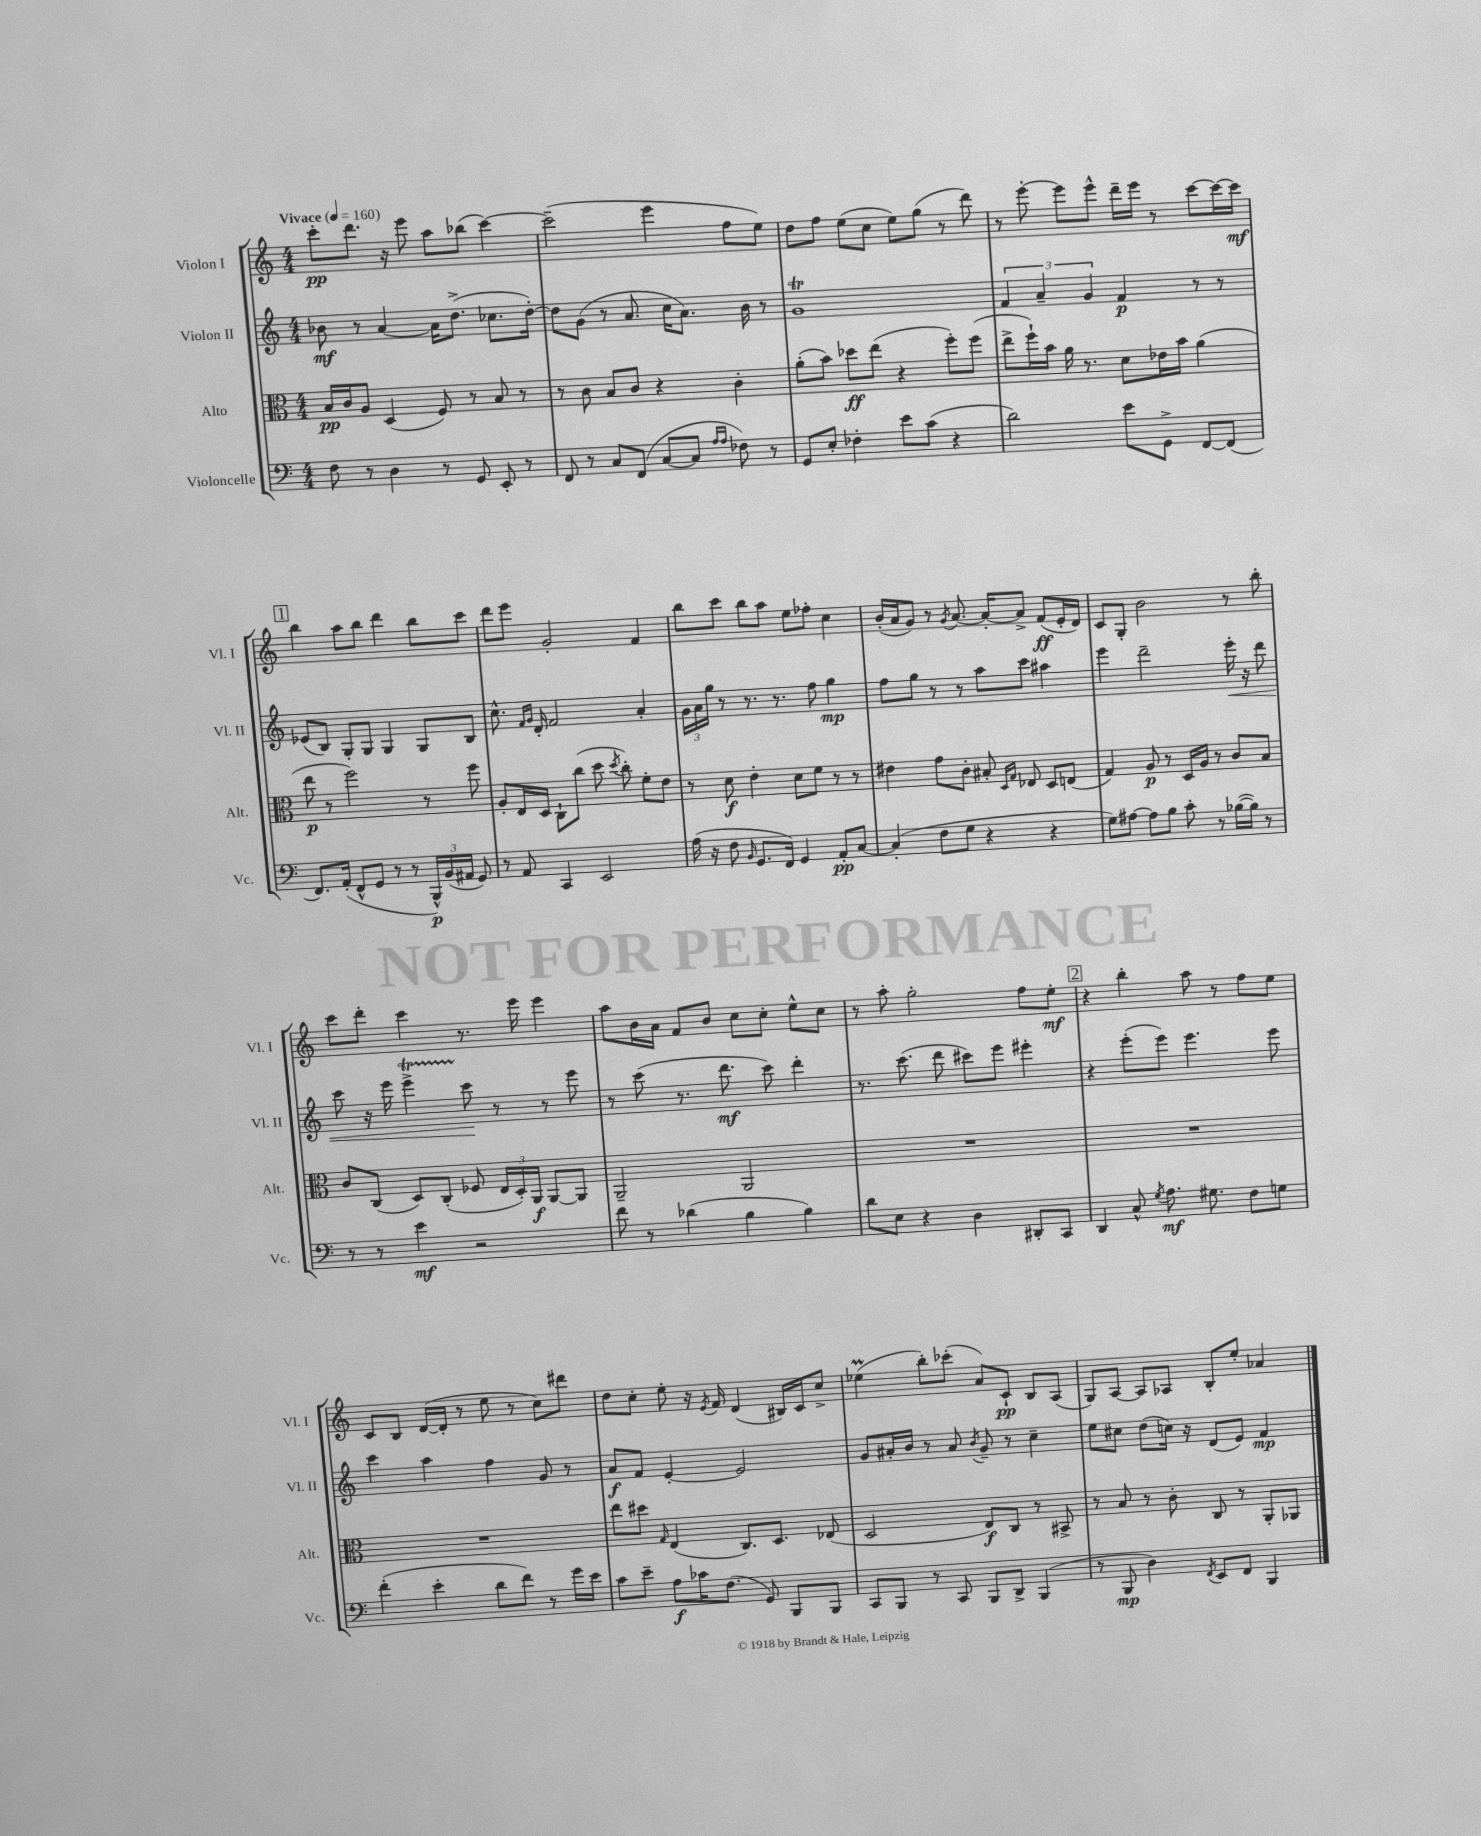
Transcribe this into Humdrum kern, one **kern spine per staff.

**kern	**kern	**kern	**kern
*staff4	*staff3	*staff2	*staff1
*clefF4	*clefC3	*clefG2	*clefG2
*k[]	*k[]	*k[]	*k[]
*M4/4	*M4/4	*M4/4	*M4/4
*MM160	*MM160	*MM160	*MM160
8F	16B	8b-	8ccc'
.	16c	.	.
8r	8A	8r	8.ddd
4D	(4D	[4a	.
.	.	.	16r
.	.	.	8eee
8r	8F)	16a]	8aa
.	.	(8.dd^	.
8GG	8r	.	(8bb-
8EE'	8B	8.cc-	[4ccc)
8r	8r	.	.
.	.	[16dd')	.
=	=	=	=
8FF	8r	8dd]	(2ccc~]
8r	8c	(8g	.
8C	8B	8r	.
(8FF	8c	8.a	.
[8C	4r	.	4eee
.	.	16cc	.
8C]	.	8.a)	.
16qqA	.	.	.
16qqA	.	.	.
8F-)	4c'	.	8ff
.	.	16b	.
8r	.	8r	8ee)
=	=	=	=
8GG	(8a'	1g	8dd
8E'	8b)	.	8ff
4F-'	8dd-	.	(8ee
.	(8ee	.	8cc
8e	4r	.	8ee)
(8c	.	.	(8gg
4r	8ff')	.	8r
.	(8ff	.	8ddd)
=	=	=	=
2d)	8ee^	6f	8r
.	16ff`)	.	[8eee'
.	.	6a~	.
.	16b	.	.
.	16a	.	8eee]
.	8.r	.	.
.	.	6g	.
.	.	.	8eee^^
8e	8d	4f	16ddd~
.	.	.	16eee
8GG^	16e-	.	8r
.	16b	.	.
[8FF	(4a	8r	[8ccc
(8FF]	.	8r	16ccc_
.	.	.	16ccc]
=	=	=	=
8.FF)	8ee	(8e-	4bb
.	8r	8B)	.
(16AA'	.	.	.
8FF^^	2ff)	8G'	8aa
8GG	.	8G	8bb
8r	.	4G	4ddd
8r	.	.	.
24BBB^^)	8r	8G	8bb
(24BB	.	.	.
24AA#	.	.	.
8GG)	8ff	8B	8ccc
=	=	=	=
8r	8A'	8.cc^^	8ddd
8AA	16E	.	8eee
.	.	16qqf	.
.	.	16qqg	.
.	16D	16d'	.
4CC	8C`	2f	2g'
.	(8cc	.	.
2EE	8dd	.	.
.	8qdd	.	.
.	8cc')	.	.
.	8f'	4a'	4f
.	8e	.	.
=	=	=	=
(16A	8r	24g	8bb
.	.	24a	.
16r	.	.	.
.	.	24gg	.
8F	8d	8r	8ccc
16qqBB	.	.	.
8.GG	4e'	8.r	8bb
.	.	.	8aa
16FF)	.	8.r	.
4GG	8d	.	8ee
.	8f	8ff	8ff-'
8AA'	8r	4gg	4cc
[8C	8r	.	.
=	=	=	=
(4C']	4e#	8ff	(16b'
.	.	.	16a
.	.	8gg	8g)
8F	8g	8r	8r
.	.	.	8qg
8G	8c'	8r	[8.a
4r	8B#'	8aa	.
.	.	.	16a'_
.	16qqD	.	.
.	16qqG	.	.
.	8E-	8ccc	8a^]
4r	8D	4aa#	(8f
.	(8E	.	16e'
.	.	.	16d)
=	=	=	=
8G)	4G)	4eee	8c
[8A#	.	.	8G'
8A#]	8A	2ddd~	2b
8B	8r	.	.
8c'	16D	.	.
.	16A	.	.
8r	8r	.	.
([16B-	8c	16eee'	8r
16B-])	.	16r	.
8r	8B	8ddd	8bb'
=	=	=	=
8r	8c	8ccc	8ccc
8r	(8C	16r	8ddd'
.	.	16eee	.
4e	8D)	4eee^	4ccc
.	(8C'	.	.
2r	8F-	8ccc	8.r
.	24E	8r	.
.	24D')	.	.
.	.	.	16eee
.	24AA	.	.
.	[8AA	8r	4eee
.	8AA]	8eee	.
=	=	=	=
8f	2AA~	8r	8aa
8r	.	(8ccc	16b
.	.	.	16a
(4d-	.	8.r	8f
.	.	.	8b
.	.	8.ddd	.
4B	2AA	.	8cc
.	.	8ccc)	8cc'
4B)	.	4ddd'	8ee^^
.	.	.	8cc
=	=	=	=
8d	1r	8.r	8r
8E	.	.	8aa'
.	.	(8.ccc	.
4r	.	.	2gg'
.	.	8ddd	.
4D	.	8ccc#)	.
.	.	8eee	.
8DD#'	.	4eee#'	8ff
8CC	.	.	8ee'
=	=	=	=
4DD	1r	4r	4r
8C^^	.	(8eee'	4bb'
8qG	.	.	.
8.A	.	8eee)	.
.	.	4.eee	8aa
8.G#	.	.	.
.	.	.	8r
8F	.	.	8ff
8G	.	8eee	8ee
=	=	=	=
(4f'	1r	4ccc	8c
.	.	.	8B
4e'	.	4aa	([16d
.	.	.	16d']
.	.	.	8r
8d	.	4ff	8ee
8f)	.	.	8r
8r	.	8g	8cc)
16g	.	8r	8ddd#
16e	.	.	.
=	=	=	=
8c	8ee	8a	8dd
8e~	8dd#	8f	8cc'
.	16qqG	.	.
8A	(4E	[4e'	8ee'
16c-	.	.	16r
.	.	.	8qe
(8.F	.	.	16f
.	8.C)	2e]	(4d
8GG)	.	.	.
.	8.D	.	.
8BBB	.	.	16B#)
.	.	.	16c
8BBB	(8E-	.	8cc^
=	=	=	=
8CC	2D	8g	(4ee-
8BBB	.	16a#'	.
.	.	16b	.
8r	.	8r	8bb')
8CC	.	8a#	(8ccc-'
.	.	8qb	.
8BBB	8E)	8g~	8a)
8DD^	8C	8r	8c`
(4BBB	8r	4cc~	8B
.	8BB#^	.	(8A
=	=	=	=
8r	8r	8ee	8G)
8BBB	8B	8cc#	[8A
4D)	8r	(8dd	8A]
.	8c'	16cc)	8A-
.	.	16r	.
8qFF	.	.	.
8EE	8C	(8d	8B'
8FF	8r	8e)	8ee'
4BBB	8AA'	4f	4a-
.	8AA-	.	.
==	==	==	==
*-	*-	*-	*-
